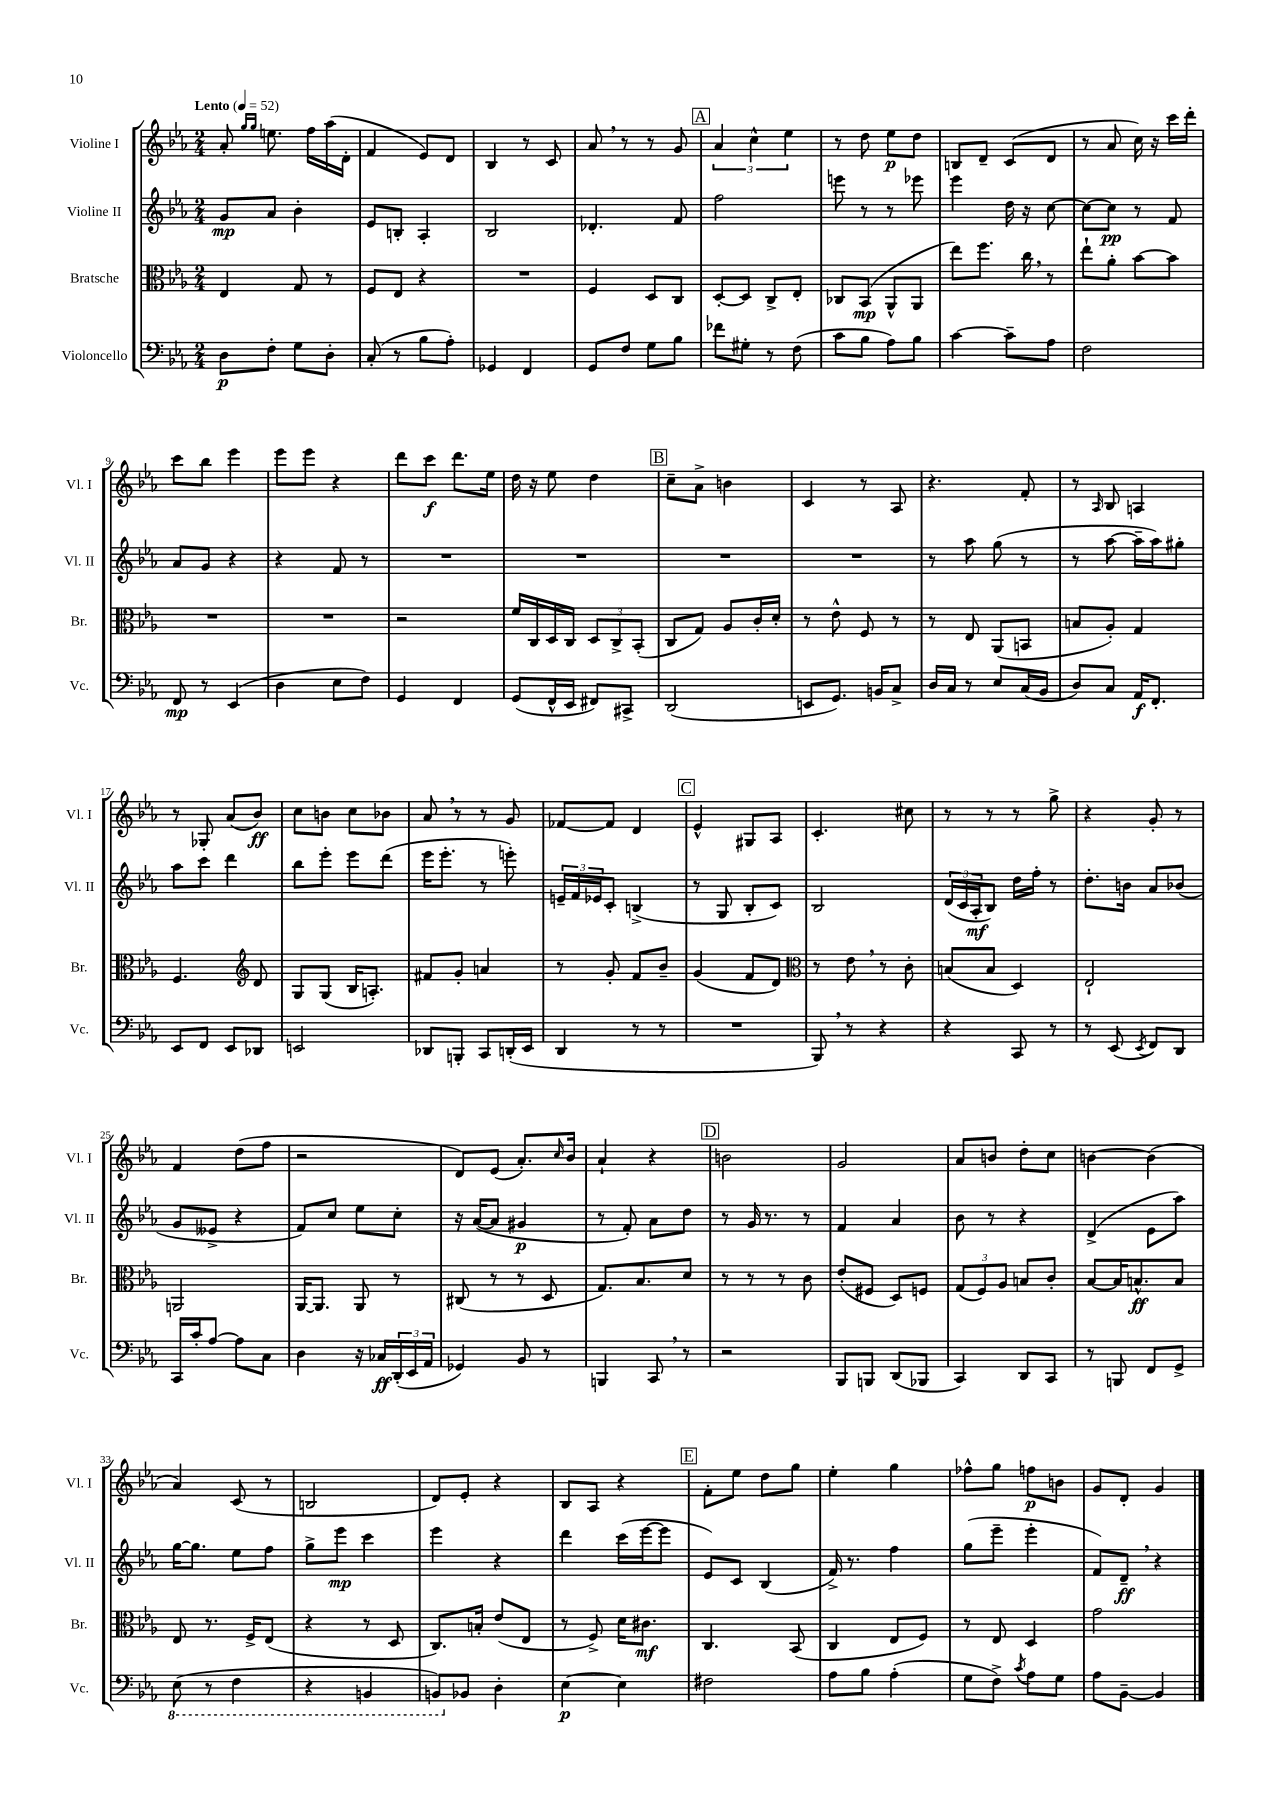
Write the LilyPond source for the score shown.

<<
\new StaffGroup <<
\new Staff = "s0" \with { instrumentName = "Violine I" shortInstrumentName = "Vl. I" } {
    \clef treble \key ees \major \numericTimeSignature \time 2/4 \tempo "Lento" 4 = 52
    aes'8-. \grace { g''16 g''16 } e''8. f''16 aes''16( d'16-. |
    f'4 ees'8) d'8 |
    bes4 r8 c'8 |
    aes'8 \breathe r8 r8 g'8 |
    \mark \markup { \box "A" } \tuplet 3/2 { aes'4 c''4-^ ees''4 } |
    r8 d''8 ees''8\p d''8 |
    b8 d'8-- c'8( d'8 |
    r8 aes'8 c''16) r16 c'''16 d'''16-. |
    c'''8 bes''8 ees'''4 |
    ees'''8 ees'''8 r4 |
    d'''8 c'''8\f d'''8. ees''16 |
    d''16 r16 ees''8 d''4 |
    \mark \markup { \box "B" } c''8-- aes'8-> b'4 |
    c'4 r8 aes8 |
    r4. f'8-. |
    r8 \grace { aes16 } bes8 a4 |
    r8 ges8-. aes'8( bes'8\ff) |
    c''8 b'8 c''8 bes'8 |
    aes'8 \breathe r8 r8 g'8 |
    fes'8~ fes'8 d'4 |
    \mark \markup { \box "C" } ees'4-^ gis8 aes8 |
    c'4.-. cis''8 |
    r8 r8 r8 g''8-> |
    r4 g'8-. r8 |
    f'4 d''8( f''8 |
    r2 |
    d'8) ees'8( aes'8.-.) \grace { c''16 } bes'16 |
    aes'4-! r4 |
    \mark \markup { \box "D" } b'2 |
    g'2 |
    aes'8 b'8 d''8-. c''8 |
    b'4~ b'4( |
    aes'4) c'8( r8 |
    b2 |
    d'8) ees'8-. r4 |
    bes8 aes8 r4 |
    \mark \markup { \box "E" } f'8-. ees''8 d''8 g''8 |
    ees''4-. g''4 |
    fes''8-^ g''8 f''8\p b'8 |
    g'8 d'8-. g'4 \bar "|." |
}
\new Staff = "s1" \with { instrumentName = "Violine II" shortInstrumentName = "Vl. II" } {
    \clef treble \key ees \major \numericTimeSignature \time 2/4
    g'8\mp aes'8 bes'4-. |
    ees'8 b8-. aes4-. |
    bes2 |
    des'4.-. f'8 |
    \mark \markup { \box "A" } f''2 |
    e'''8 r8 r8 ees'''8 |
    ees'''4 d''16 r16 c''8~ |
    c''8~ c''8\pp r8 f'8 |
    aes'8 g'8 r4 |
    r4 f'8 r8 |
    R2 |
    R2 |
    \mark \markup { \box "B" } R2 |
    R2 |
    r8 aes''8 g''8( r8 |
    r8 aes''8~ aes''16-- aes''16) gis''8-. |
    aes''8 c'''8 d'''4 |
    bes''8 ees'''8-. ees'''8 d'''8( |
    ees'''16 ees'''8.-. r8 e'''8-.) |
    \tuplet 3/2 { e'16-- f'16 ees'16 } c'8-. b4->( |
    \mark \markup { \box "C" } r8 g8 bes8-. c'8) |
    bes2 |
    \tuplet 3/2 { d'16( c'16 aes16-.\mf } bes8) d''16 f''16-. r8 |
    d''8.-. b'16 aes'8 bes'8( |
    g'8 eeses'8-> r4 |
    f'8) c''8 ees''8 c''8-. |
    r16 aes'16~( aes'8 gis'4\p |
    r8 f'8-.) aes'8 d''8 |
    \mark \markup { \box "D" } r8 g'16 r8. r8 |
    f'4 aes'4 |
    bes'8 r8 r4 |
    d'4->( ees'8 aes''8) |
    g''16~ g''8. ees''8 f''8 |
    g''8-> ees'''8\mp c'''4 |
    ees'''4 r4 |
    d'''4 c'''16( ees'''16~ ees'''8 |
    \mark \markup { \box "E" } ees'8) c'8 bes4( |
    f'16->) r8. f''4 |
    g''8( ees'''8-- ees'''4-. |
    f'8) d'8--\ff \breathe r4 \bar "|." |
}
\new Staff = "s2" \with { instrumentName = "Bratsche" shortInstrumentName = "Br." } {
    \clef alto \key ees \major \numericTimeSignature \time 2/4
    ees4 g8 r8 |
    f8 ees8 r4 |
    R2 |
    f4 d8 c8 |
    \mark \markup { \box "A" } d8~-. d8 c8-> ees8-. |
    ces8 bes,8\mp( aes,8-^ aes,8 |
    ees''8) f''8. c''16 \breathe r8 |
    ees''8-! aes'8-. bes'8~ bes'8 |
    R2 |
    R2 |
    r2 |
    f'16 c16 d16 c16 \tuplet 3/2 { d8 c8-> bes,8-.( } |
    \mark \markup { \box "B" } c8 g8) aes8 c'16-. d'16-. |
    r8 ees'8-^ f8 r8 |
    r8 ees8 aes,8( b,8 |
    b8 aes8-.) g4 |
    f4. \clef treble d'8 |
    g8 g8( bes16 a8.-.) |
    fis'8 g'8-. a'4 |
    r8 g'8-. f'8 bes'8-- |
    \mark \markup { \box "C" } g'4( f'8 d'8) |
    \clef alto r8 ees'8 \breathe r8 c'8-. |
    b8( b8 d4) |
    ees2-! |
    a,2 |
    aes,16~ aes,8. aes,8 r8 |
    cis8( r8 r8 d8 |
    g8.) bes8. d'8 |
    \mark \markup { \box "D" } r8 r8 r8 c'8 |
    ees'8-.( fis8 d8) f8 |
    \tuplet 3/2 { g8( f8) aes8 } b8 c'8-. |
    bes8~ bes16 b8.-^\ff b8 |
    ees8 r8. f16-> ees8( |
    r4 r8 d8 |
    c8.) b16-. ees'8( ees8 |
    r8 f8->) d'16 cis'8.\mf |
    \mark \markup { \box "E" } c4. bes,8( |
    c4 ees8 f8) |
    r8 ees8 d4 |
    g'2 \bar "|." |
}
\new Staff = "s3" \with { instrumentName = "Violoncello" shortInstrumentName = "Vc." } {
    \clef bass \key ees \major \numericTimeSignature \time 2/4
    d8\p f8-. g8 d8-. |
    c8-.( r8 bes8 aes8-.) |
    ges,4 f,4 |
    g,8 f8 g8 bes8 |
    \mark \markup { \box "A" } fes'8 gis8-. r8 f8( |
    c'8 bes8 aes8) bes8 |
    c'4~ c'8-- aes8 |
    f2 |
    f,8\mp r8 ees,4( |
    d4 ees8 f8) |
    g,4 f,4 |
    g,8( f,16-^ ees,16 fis,8) cis,8-> |
    \mark \markup { \box "B" } d,2( |
    e,8 g,8.) b,16 c8-> |
    d16 c16 r8 ees8 c16( bes,16 |
    d8) c8 aes,16\f f,8.-. |
    ees,8 f,8 ees,8 des,8 |
    e,2 |
    des,8 b,,8-. c,8 d,16-.( ees,16 |
    d,4 r8 r8 |
    \mark \markup { \box "C" } R2 |
    bes,,8) \breathe r8 r4 |
    r4 c,8 r8 |
    r8 ees,8( \acciaccatura { ees,8 } f,8) d,8 |
    c,16 c'16-. aes8~ aes8 c8 |
    d4 r16 ces16\ff \tuplet 3/2 { d,16-.( ees,16 aes,16 } |
    ges,4) bes,8 r8 |
    b,,4 c,8 \breathe r8 |
    \mark \markup { \box "D" } r2 |
    bes,,8 b,,8 d,8( bes,,8 |
    c,4) d,8 c,8 |
    r8 b,,8 f,8 g,8-> |
    \ottava #-1 ees,8( r8 f,4 |
    r4 b,,4 |
    b,,8) \ottava #0 bes,!8 d4-. |
    ees4~\p ees4 |
    \mark \markup { \box "E" } fis2 |
    aes8 bes8 aes4-.( |
    g8 f8->) \acciaccatura { c'8 } aes8 g8 |
    aes8 bes,8~-- bes,4 \bar "|." |
}
>>
>>
